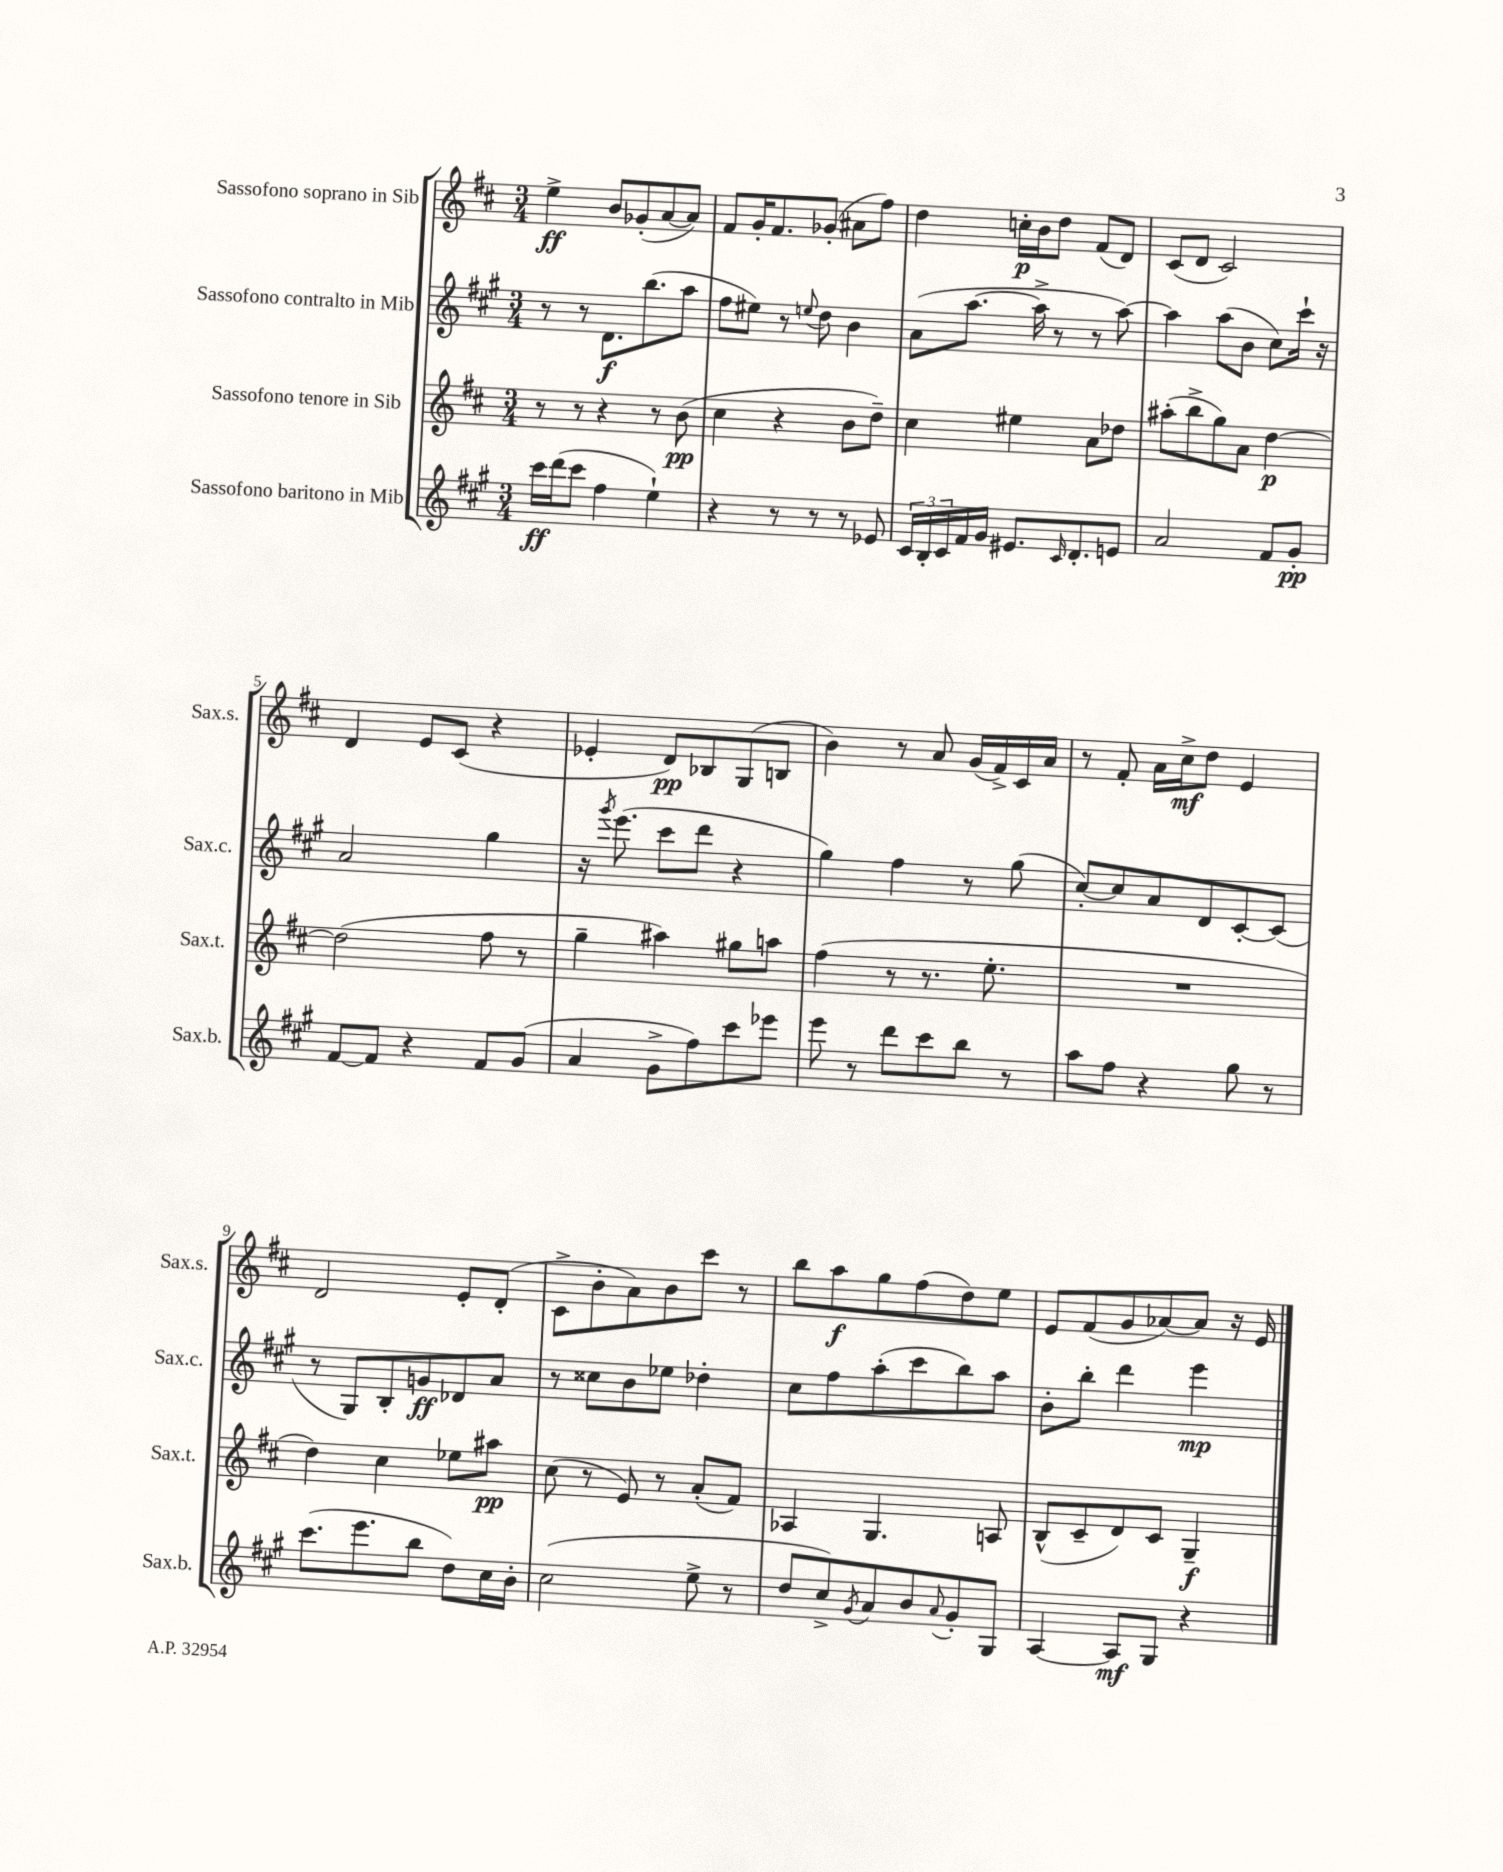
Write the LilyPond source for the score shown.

<<
\new StaffGroup <<
\new Staff = "s0" \with { instrumentName = "Sassofono soprano in Sib" shortInstrumentName = "Sax.s." } {
    \clef treble \key d \major \numericTimeSignature \time 3/4
    e''4->\ff b'8 ges'8-.( a'8~ a'8) |
    fis'8 g'16-. fis'8. ges'8-.( ais'8 fis''8) |
    d''4 c''16-.\p b'16 d''8 fis'8( d'8) |
    cis'8( d'8 cis'2) |
    d'4 e'8 cis'8( r4 |
    ees'4-. d'8\pp) bes8 g8( b8 |
    b'4) r8 a'8 g'16( fis'16->) cis'16 a'16 |
    r8 fis'8-. a'16 cis''16->\mf d''8 e'4 |
    d'2 e'8-. d'8-.( |
    cis'8-> b'8-. a'8) b'8 cis'''8 r8 |
    b''8 a''8\f g''8 fis''8( d''8) e''8 |
    e'8 fis'8( g'8 aes'8~) aes'8 r16 e'16 \bar "|." |
}
\new Staff = "s1" \with { instrumentName = "Sassofono contralto in Mib" shortInstrumentName = "Sax.c." } {
    \clef treble \key a \major \numericTimeSignature \time 3/4
    r8 r8 d'8.\f b''8.( a''8 |
    fis''8 eis''8) r8 \appoggiatura { e''8 } d''8 b'4 |
    a'8( a''8.~ a''16-> r8 r8 a''8~) |
    a''4 a''8( b'8 cis''8) cis'''16-! r16 |
    a'2 gis''4 |
    r16 \acciaccatura { gis'''8 } e'''8.( cis'''8 d'''8 r4 |
    gis''4) fis''4 r8 gis''8( |
    cis''8~-.) cis''8 a'8 d'8 cis'8~-. cis'8( |
    r8 gis8) b8-. g'8\ff des'8 a'8 |
    r8 cisis''8 b'8 ees''8 des''4-. |
    cis''8 fis''8 a''8-.( cis'''8 b''8) a''8 |
    b'8-. b''8-. d'''4 e'''4\mp \bar "|." |
}
\new Staff = "s2" \with { instrumentName = "Sassofono tenore in Sib" shortInstrumentName = "Sax.t." } {
    \clef treble \key d \major \numericTimeSignature \time 3/4
    r8 r8 r4 r8 b'8\pp( |
    cis''4 r4 b'8 d''8--) |
    cis''4 eis''4 a'8 des''8 |
    ais''8-.( b''8-> g''8) a'8 d''4~\p |
    d''2( fis''8 r8 |
    g''4-- ais''4) gis''8 a''8 |
    fis''4( r8 r8. e''8.-. |
    R2. |
    d''4) cis''4 ees''8 ais''8\pp |
    cis''8( r8 e'8) r8 a'8-.( fis'8) |
    aes4 g4. a8 |
    b8-^( cis'8-- d'8) cis'8 g4--\f \bar "|." |
}
\new Staff = "s3" \with { instrumentName = "Sassofono baritono in Mib" shortInstrumentName = "Sax.b." } {
    \clef treble \key a \major \numericTimeSignature \time 3/4
    cis'''16\ff d'''16( cis'''8 fis''4 e''4-!) |
    r4 r8 r8 r8 ees'8 |
    \tuplet 3/2 { cis'16 b16-. cis'16 } fis'16 gis'16 eis'8. \grace { cis'16 } d'8.-. e'8 |
    a'2 fis'8 gis'8-.\pp |
    fis'8~ fis'8 r4 fis'8 gis'8( |
    a'4 gis'8-> fis''8) cis'''8 ees'''8 |
    e'''8 r8 d'''8 cis'''8 b''8 r8 |
    a''8 fis''8 r4 gis''8 r8 |
    cis'''8.( e'''8. b''8 d''8) cis''16 b'16-. |
    cis''2( e''8-> r8 |
    d''8 cis''8->) \acciaccatura { gis'8 } a'8 b'8 \appoggiatura { a'8 } gis'8-. gis8 |
    a4~ a8\mf gis8 r4 \bar "|." |
}
>>
>>
